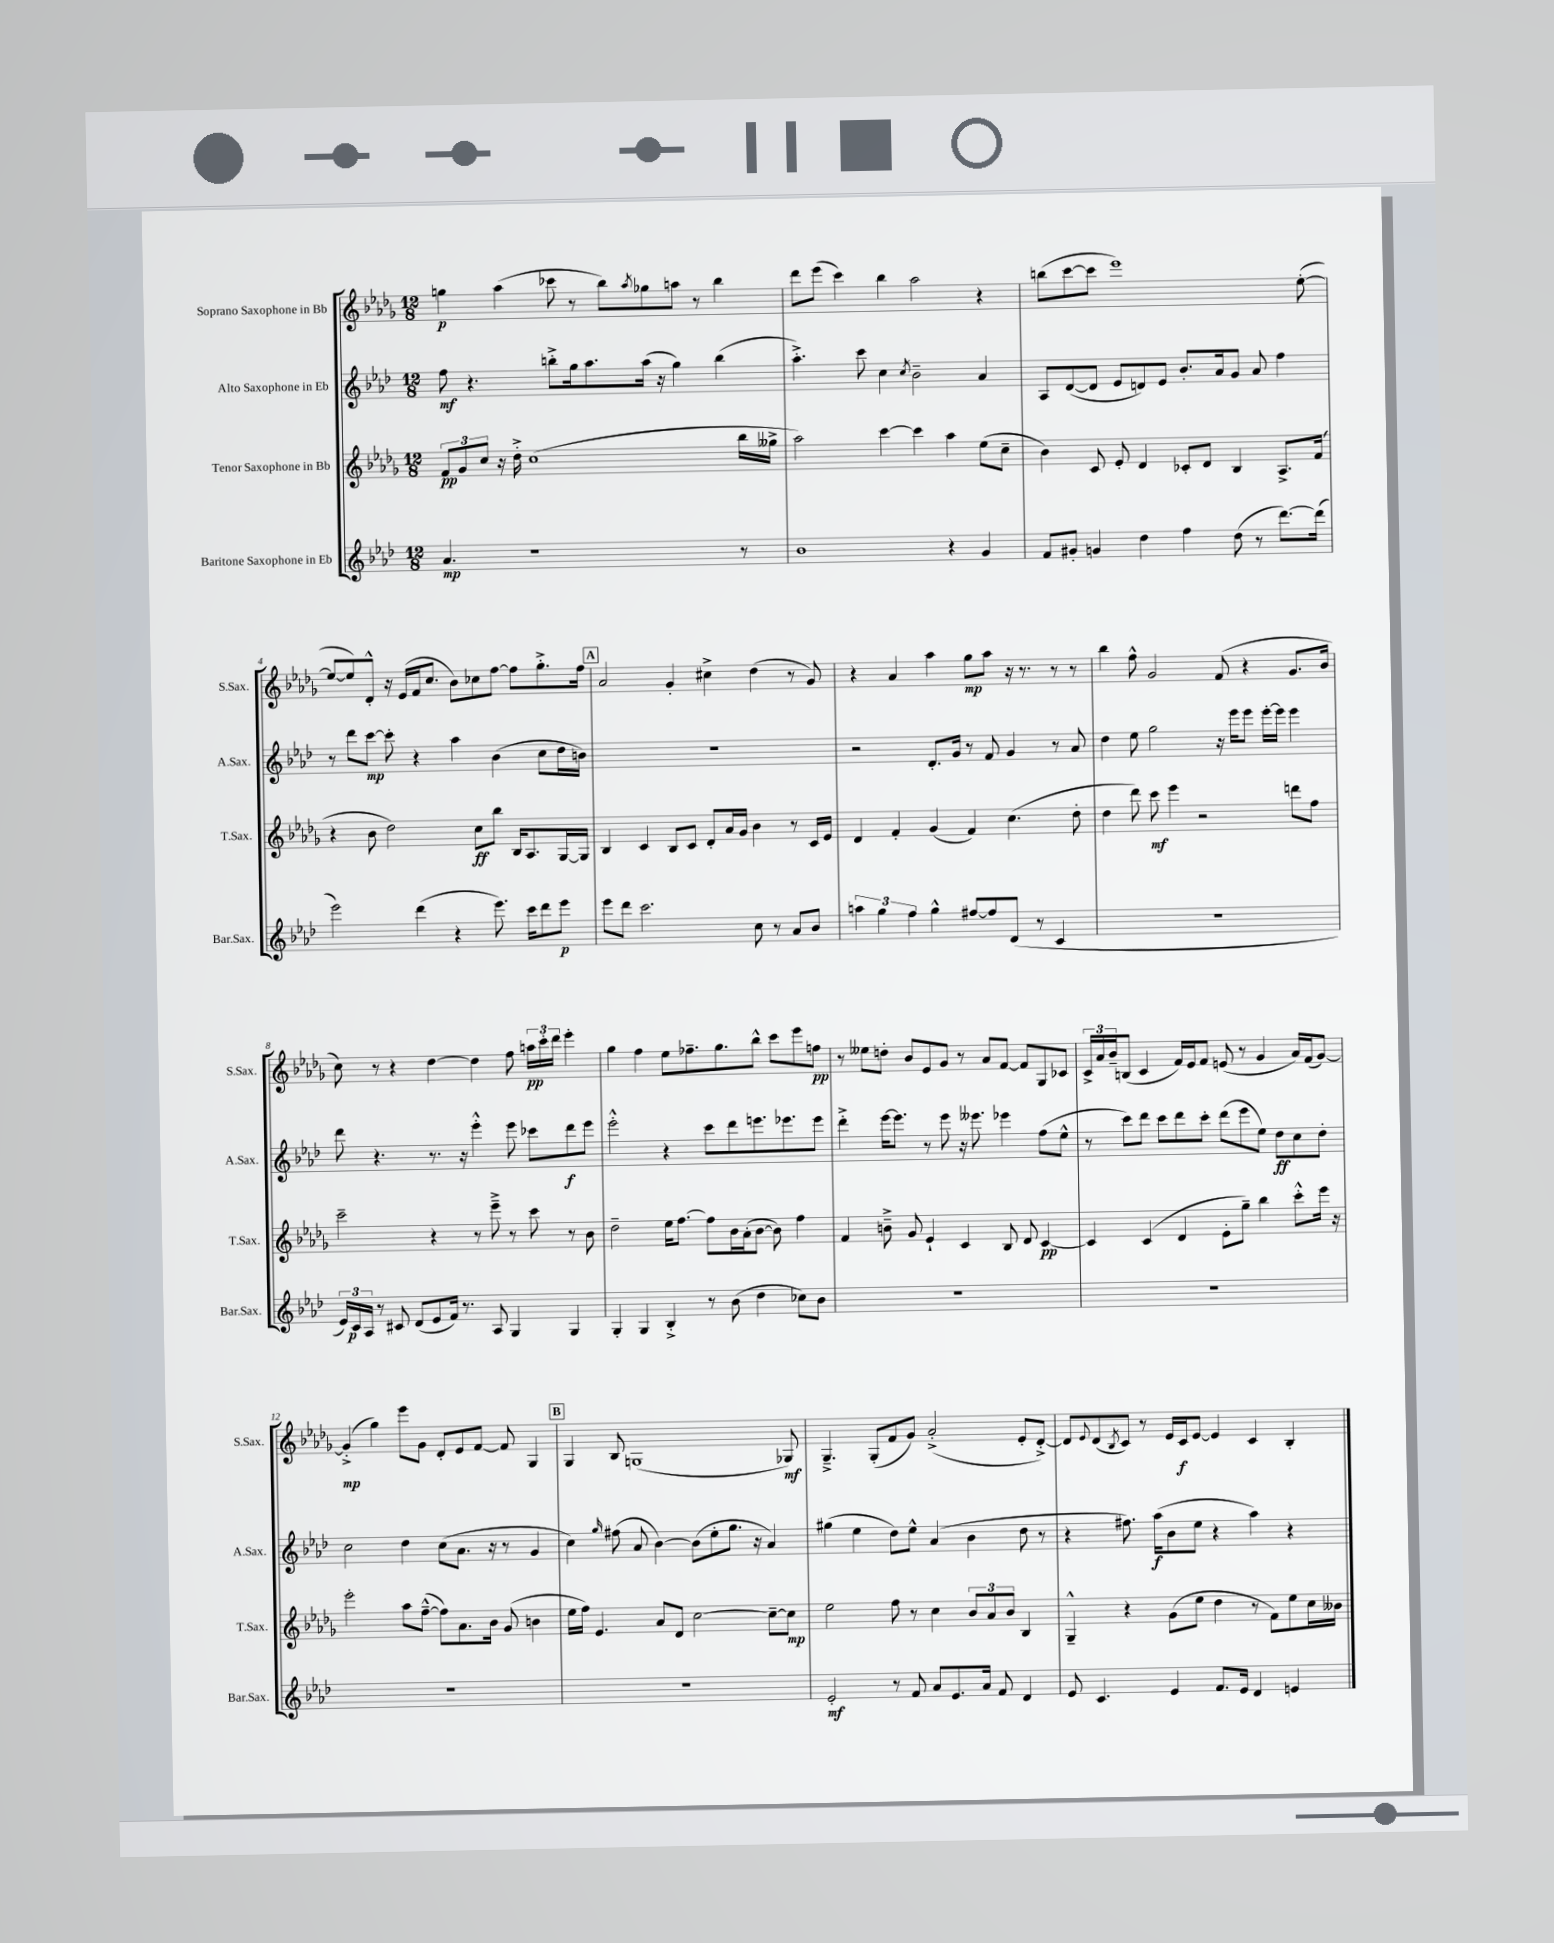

**kern	**dynam	**kern	**dynam	**kern	**dynam	**kern	**dynam
*part4	*part4	*part3	*part3	*part2	*part2	*part1	*part1
*staff4	*staff4	*staff3	*staff3	*staff2	*staff2	*staff1	*staff1
*I"Baritone Saxophone in Eb	*	*I"Tenor Saxophone in Bb	*	*I"Alto Saxophone in Eb	*	*I"Soprano Saxophone in Bb	*
*I'Bar.Sax.	*	*I'T.Sax.	*	*I'A.Sax.	*	*I'S.Sax.	*
*clefG2	*	*clefG2	*	*clefG2	*	*clefG2	*
*k[b-e-a-d-]	*	*k[b-e-a-d-g-]	*	*k[b-e-a-d-]	*	*k[b-e-a-d-g-]	*
*M12/8	*	*M12/8	*	*M12/8	*	*M12/8	*
=1	=1	=1	=1	=1	=1	=1	=1
4.a-/	mp	12f/L	pp	8ff\	mf	4ggn\	p
.	.	12g-/	.	.	.	.	.
.	.	.	.	4.r	.	.	.
.	.	12cc/J	.	.	.	.	.
.	.	16r	.	.	.	(4aa-\	.
.	.	16dd-'^\	.	.	.	.	.
1r	.	(1cc	.	.	.	.	.
.	.	.	.	8bbn'^\L	.	8ccc-X\	.
.	.	.	.	16gg\k	.	8r	.
.	.	.	.	8.aa-\	.	.	.
.	.	.	.	.	.	8bb-\L)	.
.	.	.	.	.	.	8qaa-/	.
.	.	.	.	(16aa-\Jk	.	8gg-X\	.
.	.	.	.	16r	.	.	.
.	.	.	.	4gg\)	.	8aan\J	.
.	.	.	.	.	.	8r	.
.	.	.	.	(4bb\	.	4bb-\	.
8r	.	16bb-\LL	.	.	.	.	.
.	.	16gg--X^\JJ	.	.	.	.	.
=2	=2	=2	=2	=2	=2	=2	=2
1b-	.	2aa-\)	.	4.aa-'^\)	.	8ddd-\L	.
.	.	.	.	.	.	(8eee-\J	.
.	.	.	.	.	.	4ccc\)	.
.	.	.	.	8ccc\	.	.	.
.	.	[4ccc\	.	4cc\	.	4bb-\	.
.	.	.	.	8qcc/	.	.	.
.	.	4ccc\]	.	2b-~\	.	2aa-\	.
4r	.	4aa-\	.	.	.	.	.
4g/	.	(8ee-\L	.	4a-/	.	4r	.
.	.	8cc~\J	.	.	.	.	.
=3	=3	=3	=3	=3	=3	=3	=3
8f/L	.	4b-\)	.	8A-/L	.	(8bbn\L	.
8g#X'/J	.	.	.	([8d-/	.	[8ccc\	.
4gn/	.	8c/	.	8d-/J]	.	8ccc\J]	.
.	.	8e-'/	.	8e-/L	.	1eee-)	.
4dd-\	.	4d-/	.	8dn/)	.	.	.
.	.	.	.	8e-/J	.	.	.
4ff\	.	8c-X'/L	.	8.b-'/L	.	.	.
.	.	8d-/J	.	.	.	.	.
.	.	.	.	16a-/k	.	.	.
(8dd-\	.	4B-/	.	8g/J	.	.	.
8r	.	.	.	8a-/	.	.	.
[8.ddd-\L)	.	8.A-^/L	.	4ff\	.	.	.
.	.	.	.	.	.	([8ee-'\	.
(16ddd-\Jk]	.	(16f/Jk	.	.	.	.	.
!!LO:LB:g=z
=4	=4	=4	=4	=4	=4	=4	=4
2eee-\)	.	4r	.	8r	.	8ee-/L_	.
.	.	.	.	8ddd-\L	.	8ee-/])	.
.	.	8b-\	.	[8ccc\J	mp	8d-'^^/J	.
.	.	2dd-\)	.	8ccc'\]	.	16r	.
.	.	.	.	.	.	(16e-/LL	.
(4ddd-\	.	.	.	4r	.	16f/J	.
.	.	.	.	.	.	8.cc/J	.
4r	.	.	.	4aa-\	.	8b-\L)	.
.	.	8cc\L	ff	.	.	8cc-X\	.
8.eee-\)	.	8bb-\J	.	(4b-\	.	[8ff\J	.
.	.	16B-/KL	.	.	.	8ff\L]	.
16ccc\KL	.	8.A-/	.	.	.	.	.
8ddd-\	.	.	.	8cc\L	.	8.gg-'^\	.
8eee-\J	p	[16G-/L	.	16dd-\L	.	.	.
.	.	16G-/JJ]	.	16bn\JJ)	.	16ff\Jk	.
!!LO:REH:place=s1:t=A
=5	=5	=5	=5	=5	=5	=5	=5
8eee-\L	.	4B-/	.	1.r	.	2a-/	.
8ddd-\J	.	.	.	.	.	.	.
2.ccc\	.	4c/	.	.	.	.	.
.	.	8B-/L	.	.	.	4g-'/	.
.	.	8c/J	.	.	.	.	.
.	.	8d-'/L	.	.	.	4cc#X^\	.
.	.	16a-/L	.	.	.	.	.
.	.	16g-/JJ	.	.	.	.	.
8cc\	.	4b-\	.	.	.	(4dd-\	.
8r	.	.	.	.	.	.	.
8a-/L	.	8r	.	.	.	8r	.
8b-/J	.	16c/LL	.	.	.	8g-/)	.
.	.	16e-/JJ	.	.	.	.	.
=6	=6	=6	=6	=6	=6	=6	=6
6aan\	.	4d-/	.	2r	.	4r	.
6gg\	.	.	.	.	.	.	.
.	.	4f'/	.	.	.	4a-/	.
6ff\	.	.	.	.	.	.	.
4gg^^\	.	(4g-/	.	8.d-'/L	.	4aa-\	.
.	.	.	.	16g/Jk	.	.	.
[8ff#X/L	.	4f/)	.	8r	.	8gg-\L	mp
8ff#/]	.	.	.	8f/	.	8aa-\J	.
(8d-/J	.	(4.cc\	.	4g/	.	16r	.
.	.	.	.	.	.	8.r	.
8r	.	.	.	.	.	.	.
4c/	.	.	.	8r	.	8r	.
.	.	8dd-'\	.	8a-/	.	8r	.
=7	=7	=7	=7	=7	=7	=7	=7
1.r	.	4dd-\	.	4dd-\	.	4bb-\	.
.	.	8ddd-\)	.	8ee-\	.	8ff^^\	.
.	.	8ccc\	mf	2gg\	.	2g-/	.
.	.	4eee-\	.	.	.	.	.
.	.	2r	.	.	.	.	.
.	.	.	.	16r	.	(8f/	.
.	.	.	.	16eee-\KL	.	.	.
.	.	.	.	8eee-\J	.	4r	.
.	.	.	.	[16eee-'\LL	.	.	.
.	.	.	.	16eee-\JJ]	.	.	.
.	.	8dddn\L	.	4eee-\	.	8.g-/L	.
.	.	8ff\J	.	.	.	.	.
.	.	.	.	.	.	16b-/Jk	.
!!LO:LB:g=z
=8	=8	=8	=8	=8	=8	=8	=8
24e-/LL)	.	2ccc~\	.	8ddd-\	.	8cc\)	.
24c/	p	.	.	.	.	.	.
24A-/JJ	.	.	.	.	.	.	.
8r	.	.	.	4.r	.	8r	.
8c#X/	.	.	.	.	.	4r	.
(8d-/L	.	.	.	.	.	.	.
8e-/	.	4r	.	8.r	.	[4dd-\	.
16f/Jk)	.	.	.	.	.	.	.
8.r	.	.	.	16r	.	.	.
.	.	8r	.	4eee-'^^\	.	4dd-\]	.
8A-/	.	8eee-~^\	.	.	.	.	.
4G/	.	8r	.	8eee-\	.	8ff\	.
.	.	8ccc\	.	8ccc-X\L	.	24aan\LL	pp
.	.	.	.	.	.	24ccc'\	.
.	.	.	.	.	.	24ddd-\JJ	.
4G/	.	8r	.	8ddd-\	f	4eee-'\	.
.	.	8b-\	.	8eee-\J	.	.	.
=9	=9	=9	=9	=9	=9	=9	=9
4G'/	.	2dd-~\	.	2eee-'^^\	.	4gg-\	.
4G/	.	.	.	.	.	4ff\	.
4B-'^/	.	16ee-\KL	.	4r	.	8ee-\L	.
.	.	[8.ff\J	.	.	.	.	.
.	.	.	.	.	.	8.ff-X~\	.
8r	.	8ff\L]	.	8ccc\L	.	.	.
.	.	.	.	.	.	8.gg-\	.
(8b-\	.	16b-\L	.	8ddd-\	.	.	.
.	.	(16a-'\J	.	.	.	.	.
4dd-\	.	[8b-\J	.	8.eeen\	.	8bb-^^\J	.
.	.	8b-\])	.	.	.	8ccc\L	.
.	.	.	.	8.eee-X\	.	.	.
8cc-X\L)	.	4ff\	.	.	.	8eee-\	.
8b-\J	.	.	.	8eee-\J	.	8ffn\J	pp
=10	=10	=10	=10	=10	=10	=10	=10
1.r	.	4f/	.	4ddd-'^\	.	8r	.
.	.	.	.	.	.	8ee--X\L	.
.	.	8bn~^\	.	[16eee-\KL	.	8ddn'\J	.
.	.	.	.	8.eee-\J]	.	.	.
.	.	8g-/	.	.	.	8b-/L	.
.	.	4e-`/	.	8r	.	8e-/	.
.	.	.	.	8eee-\	.	8g-/J	.
.	.	4c/	.	16r	.	8r	.
.	.	.	.	8.eee--X\	.	.	.
.	.	.	.	.	.	8a-/L	.
.	.	8B-/	.	4eee-X\	.	[8f/J	.
.	.	8d-/	.	.	.	8f/L]	.
.	.	[4c/	pp	(8ff\L	.	8G-/	.
.	.	.	.	8ee-^^\J	.	8c-X/J	.
=11	=11	=11	=11	=11	=11	=11	=11
1.r	.	4c/]	.	8r	.	24c^/LL	.
.	.	.	.	.	.	24a-/	.
.	.	.	.	.	.	24b-~/J	.
.	.	.	.	8ccc\L)	.	(8Bn/J	.
.	.	(4c/	.	8ddd-\J	.	4c/	.
.	.	.	.	8ccc\L	.	.	.
.	.	4d-/	.	8ddd-\	.	16f/LL)	.
.	.	.	.	.	.	16e-/J	.
.	.	.	.	8ccc'\J	.	8f/J	.
.	.	8e-'\L	.	(8ddd-\L	.	(8en/	.
.	.	8gg-~\J)	.	8eee-\	.	8r	.
.	.	4bb-\	.	8ee-\J)	.	4g-/	.
.	.	.	.	8dd-\L	ff	.	.
.	.	8ccc'^^\L	.	8cc\	.	16a-/LL)	.
.	.	.	.	.	.	(16f/J	.
.	.	16eee-\Jk	.	8dd-'\J	.	[8g-/J)	.
.	.	16r	.	.	.	.	.
!!LO:LB:g=z
=12	=12	=12	=12	=12	=12	=12	=12
1.r	.	2eee-'\	.	2cc\	.	(4g-'^/]	mp
.	.	.	.	.	.	4gg-\)	.
.	.	8aa-\L	.	4dd-\	.	8eee-\L	.
.	.	([8ff~^^\J	.	.	.	8g-\J	.
.	.	8ff\L])	.	(8cc\L	.	8d-'/L	.
.	.	8.a-\	.	8.a-\J	.	8e-/	.
.	.	.	.	.	.	[8f/J	.
.	.	16b-\Jk	.	16r	.	.	.
.	.	(8g-/	.	8r	.	8f/]	.
.	.	4bn\	.	4g/	.	4G-/	.
!!LO:REH:place=s1:t=B
=13	=13	=13	=13	=13	=13	=13	=13
1.r	.	16ee-\LL	.	4cc\)	.	4G-/	.
.	.	16ff\JJ)	.	.	.	.	.
.	.	4.e-/	.	.	.	.	.
.	.	.	.	16qqgg/	.	.	.
.	.	.	.	(8ff#X\	.	8B-/	.
.	.	.	.	8a-/	.	(1Gn	.
.	.	8a-/L	.	[4b-\)	.	.	.
.	.	8d-/J	.	.	.	.	.
.	.	[2cc\	.	(8b-\L]	.	.	.
.	.	.	.	8ee-'\	.	.	.
.	.	.	.	8.gg\J	.	.	.
.	.	.	.	16r	.	.	.
.	.	8cc~\L_	.	4a-/)	.	.	.
.	.	8cc\J]	mp	.	.	8G-X/)	mf
=14	=14	=14	=14	=14	=14	=14	=14
2e-'/	mf	2ee-\	.	(4gg#X\	.	4.G-~^/	.
.	.	.	.	4ee-\	.	.	.
.	.	.	.	.	.	(8G-'/L	.
8r	.	8ff\	.	8dd-\L)	.	8f/	.
8f/	.	8r	.	8ee-^^\J	.	8g-/J)	.
8a-/L	.	4cc\	.	(4a-/	.	(2a-'^/	.
8.e-/	.	.	.	.	.	.	.
.	.	12b-/L	.	4b-\	.	.	.
16a-/Jk	.	.	.	.	.	.	.
.	.	12a-/	.	.	.	.	.
8f/	.	.	.	.	.	.	.
.	.	12b-/J	.	.	.	.	.
4d-/	.	4B-/	.	8dd-\	.	8e-'/L	.
.	.	.	.	8r	.	[8d-'^/J)	.
=15	=15	=15	=15	=15	=15	=15	=15
8e-/	.	4G-~^^/	.	4r	.	8d-/L]	.
.	.	.	.	.	.	8qqe-/	.
4.c/	.	.	.	.	.	(8d-/	.
.	.	.	.	.	.	8qB-/	.
.	.	4r	.	8.ff#X\)	.	8c/J)	.
.	.	.	.	.	.	8r	.
.	.	.	.	(16aa-\KL	f	.	.
4e-/	.	(8g-\L	.	8b-\	.	16e-/LL	.
.	.	.	.	.	.	16c/J	f
.	.	8ee-\J	.	8ee-\J	.	[8e-/J	.
8.f/L	.	4dd-\	.	4r	.	4e-/]	.
16e-/Jk	.	.	.	.	.	.	.
4d-/	.	8r	.	4aa-\)	.	4c/	.
.	.	8f\L)	.	.	.	.	.
4en/	.	8ee-\	.	4r	.	4B-'/	.
.	.	16cc\L	.	.	.	.	.
.	.	16b--X\JJ	.	.	.	.	.
==	==	==	==	==	==	==	==
*-	*-	*-	*-	*-	*-	*-	*-
